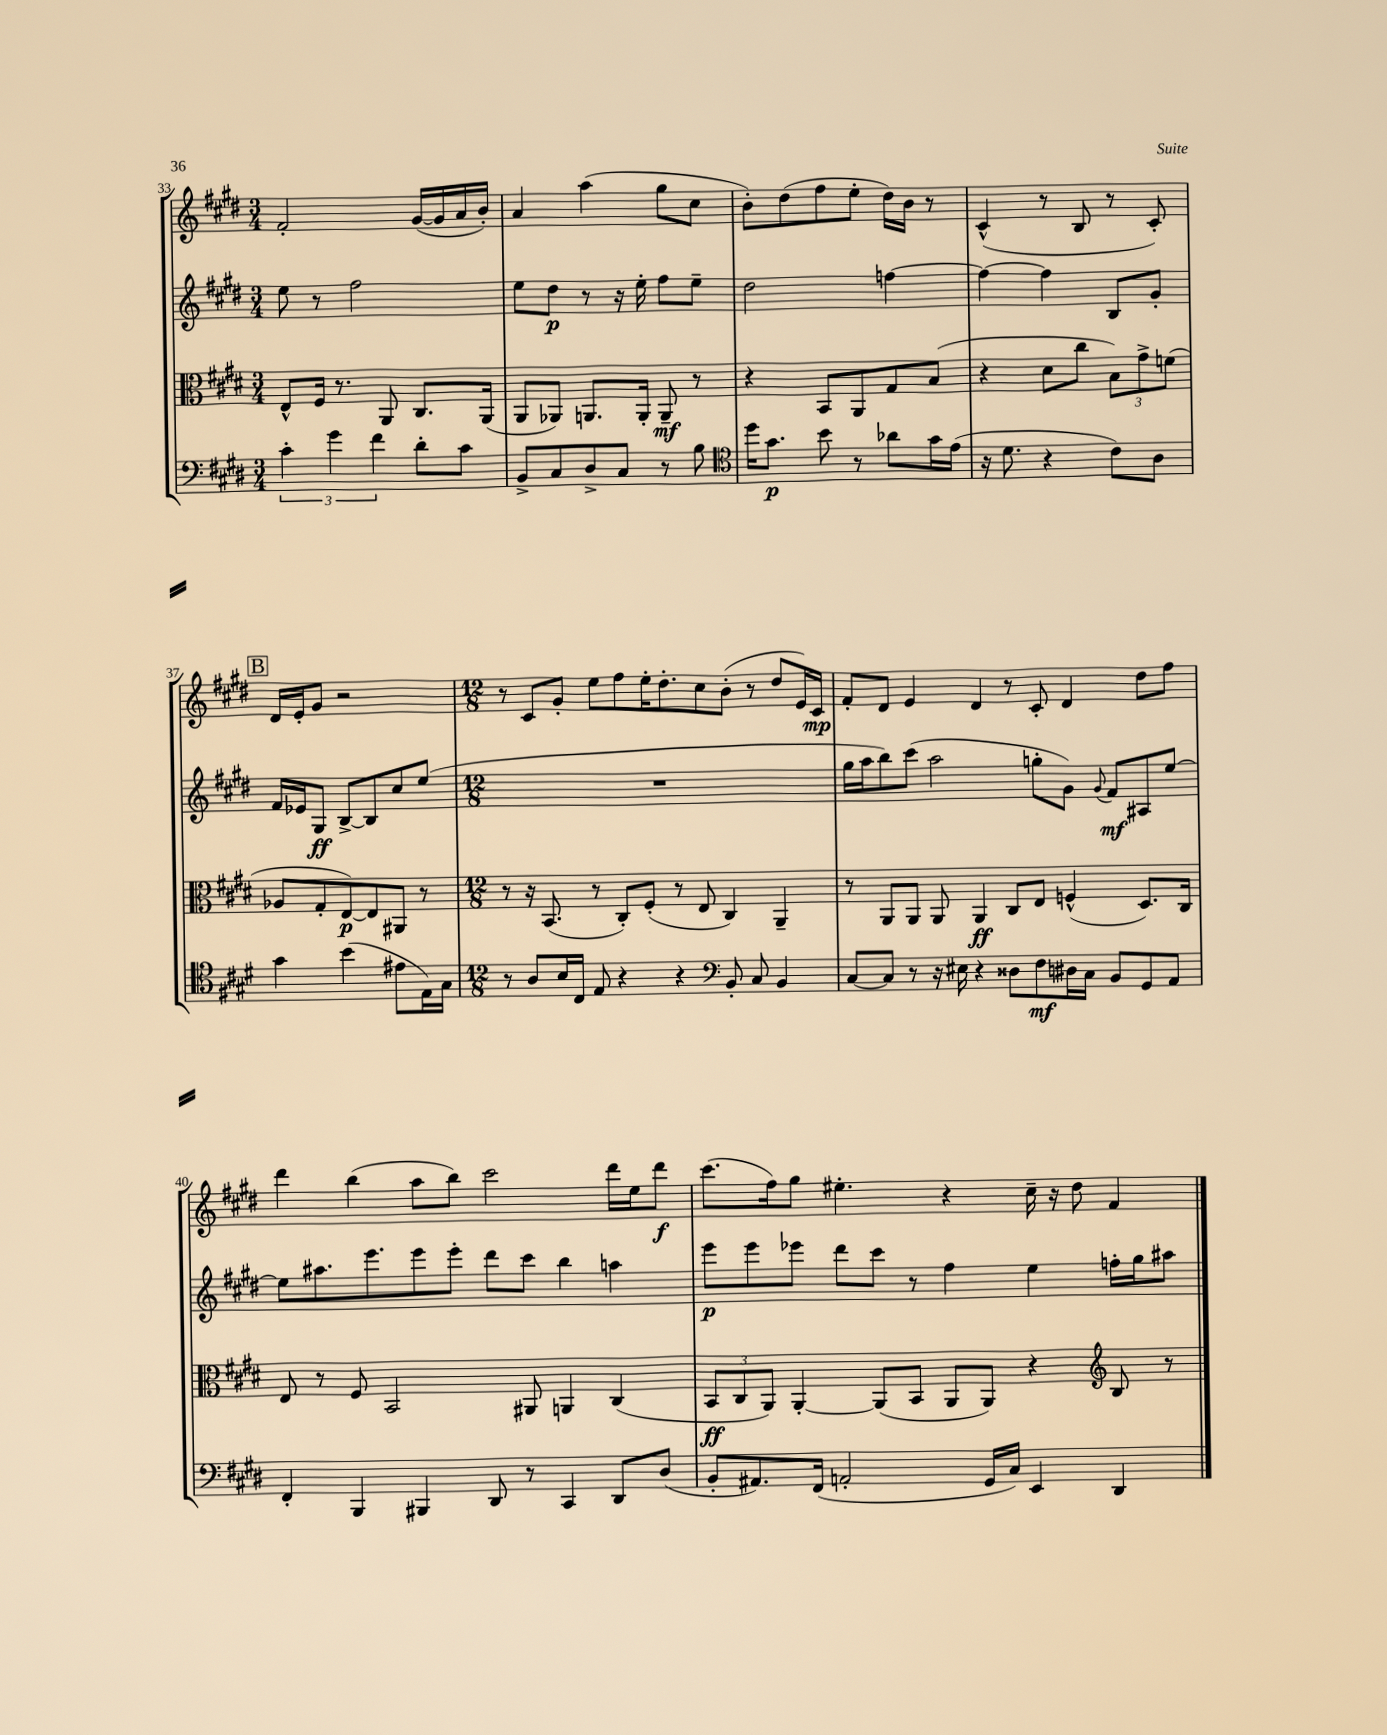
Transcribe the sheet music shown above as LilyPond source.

<<
\new StaffGroup <<
\new Staff = "s0" {
    \clef treble \key e \major \numericTimeSignature \time 3/4
    fis'2-. gis'16~( gis'16 a'16 b'16-.) |
    a'4 a''4( gis''8 cis''8 |
    b'8-.) dis''8( fis''8 e''8-. dis''16) b'16 r8 |
    cis'4-^( r8 b8 r8 cis'8-.) |
    \mark \markup { \box "B" } dis'16 e'16-. gis'8 r2 |
    \numericTimeSignature \time 12/8 r8 cis'8 gis'8-. e''8 fis''8 e''16-. dis''8.-. cis''8 b'8-.( r8 dis''8 e'16) cis'16\mp |
    fis'8-. dis'8 e'4 dis'4 r8 cis'8-. dis'4 dis''8 fis''8 |
    dis'''4 b''4( a''8 b''8) cis'''2 dis'''16 e''16 dis'''8\f |
    cis'''8.( fis''16) gis''8 eis''4.-. r4 cis''16-- r16 dis''8 fis'4 \bar "|." |
}
\new Staff = "s1" {
    \clef treble \key e \major \numericTimeSignature \time 3/4
    e''8 r8 fis''2 |
    e''8 dis''8\p r8 r16 e''16-. fis''8 e''8-- |
    dis''2 f''4~ |
    f''4~ f''4 b8 gis'8-. |
    \mark \markup { \box "B" } fis'16 ees'16 gis8\ff b8~-> b8 cis''8 e''8( |
    \numericTimeSignature \time 12/8 R1. |
    gis''16 a''16 b''8) cis'''8( a''2 g''8-. gis'8) \appoggiatura { gis'8 } fis'8\mf ais8 e''8~ |
    e''8 ais''8. e'''8. e'''8 e'''8-. dis'''8 cis'''8 b''4 a''4 |
    e'''8\p e'''8 ees'''8 dis'''8 cis'''8 r8 fis''4 e''4 f''16-. gis''16 ais''8 \bar "|." |
}
\new Staff = "s2" {
    \clef alto \key e \major \numericTimeSignature \time 3/4
    e8-^ fis16 r8. a,8 cis8. a,16( |
    a,8 aes,8) a,8. a,16-. a,8--\mf r8 |
    r4 b,8 a,8 gis8 b8( |
    r4 dis'8 cis''8 \tuplet 3/2 { b8) gis'8-> f'8( } |
    \mark \markup { \box "B" } aes8 gis8-. e8~\p) e8 ais,8 r8 |
    \numericTimeSignature \time 12/8 r8 r16 b,8.( r8 cis8-.) fis8-.( r8 e8 cis4) a,4-- |
    r8 a,8 a,8 a,8 a,4\ff cis8 e8 f4-^( dis8.) cis16 |
    e8 r8 fis8 b,2 ais,8 a,4 cis4( |
    \tuplet 3/2 { b,8\ff cis8 a,8) } a,4~-. a,8( b,8 a,8 a,8) r4 \clef treble b8 r8 \bar "|." |
}
\new Staff = "s3" {
    \clef bass \key e \major \numericTimeSignature \time 3/4
    \tuplet 3/2 { cis'4-. gis'4 fis'4 } dis'8-. cis'8 |
    b,8-> cis8 dis8-> cis8 r8 b8 |
    \clef tenor dis''16 gis'8.\p b'8 r8 aes'8 gis'16 e'16( |
    r16 dis'8. r4 cis'8) a8 |
    \mark \markup { \box "B" } gis'4 b'4( eis'8 e16) gis16 |
    \numericTimeSignature \time 12/8 r8 a8 b16 cis16 e8 r4 r4 \clef bass b,8-. cis8 b,4 |
    cis8~ cis8 r8 r16 eis16 r4 disis8 fis8\mf dis16 cis16 b,8 gis,8 a,8 |
    fis,4-. b,,4 bis,,4 dis,8 r8 cis,4 dis,8 dis8( |
    b,8-. ais,8.) fis,16( a,2-. gis,16 cis16) e,4 dis,4 \bar "|." |
}
>>
>>
\layout { \context { \Score currentBarNumber = #33 } }
